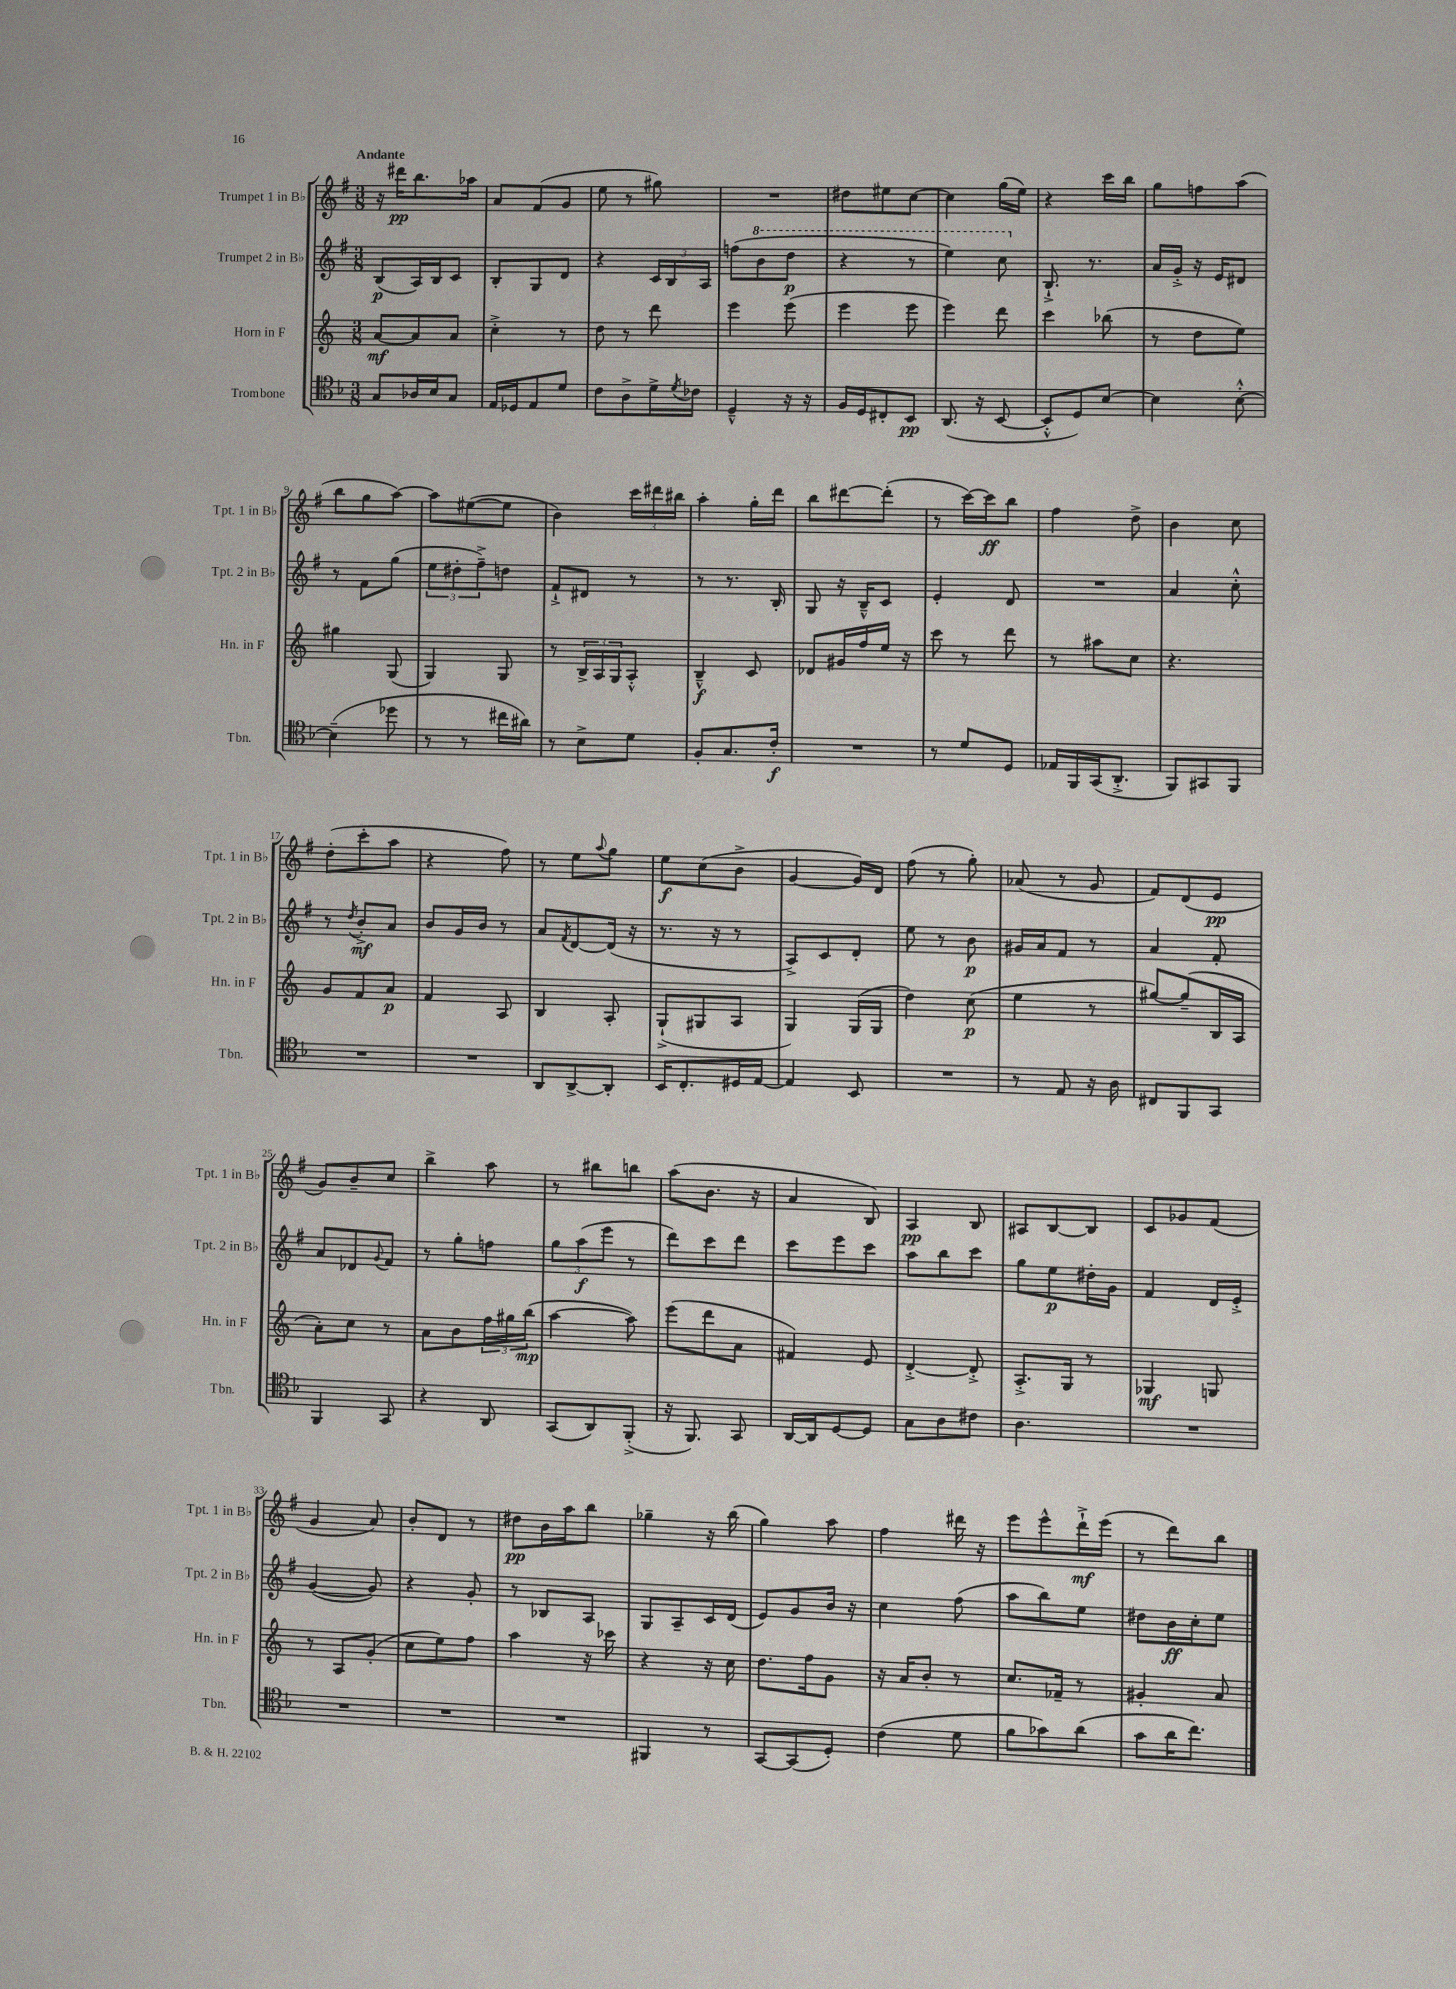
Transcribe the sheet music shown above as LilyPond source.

<<
\new StaffGroup <<
\new Staff = "s0" \with { instrumentName = "Trumpet 1 in Bb" shortInstrumentName = "Tpt. 1 in Bb" } {
    \clef treble \key g \major \numericTimeSignature \time 3/8 \tempo "Andante"
    r16 dis'''16\pp b''8. aes''16 |
    a'8 fis'8( g'8 |
    e''8 r8 gis''8) |
    R4. |
    dis''8 eis''8 c''8~ |
    c''4 g''16( e''16) |
    r4 c'''16 b''16 |
    g''8 f''8 a''8( |
    b''8 g''8 a''8~) |
    a''8 eis''8~( eis''8 |
    b'4) \tuplet 3/2 { c'''16 dis'''16 bis''16 } |
    a''4-. g''16-. d'''16 |
    b''8 dis'''8~ dis'''8-.( |
    r8 c'''16~) c'''16\ff b''8 |
    fis''4 d''8-> |
    b'4 c''8 |
    d''8-.( c'''8-. a''8 |
    r4 fis''8) |
    r8 e''8 \appoggiatura { a''8 } g''8 |
    e''8\f c''8( b'8-> |
    g'4~ g'16) d'16 |
    fis''8( r8 g''8-.) |
    aes'8( r8 g'8 |
    fis'8) d'8( e'8\pp |
    g'8) b'8-- c''8 |
    b''4-> a''8 |
    r8 bis''8 b''8 |
    a''8( b'8. r16 |
    a'4 b8) |
    a4\pp b8 |
    ais8 b8~ b8 |
    c'8 ges'8 fis'8( |
    g'4 a'8) |
    b'8-. d'8 r8 |
    dis''8\pp b'16 a''16 b''8 |
    ges''4-- r16 b''16( |
    g''4) a''8 |
    fis''4 dis'''16 r16 |
    e'''8 e'''8-^ d'''16-!->\mf e'''16( |
    r8 d'''8) b''8 \bar "|." |
}
\new Staff = "s1" \with { instrumentName = "Trumpet 2 in Bb" shortInstrumentName = "Tpt. 2 in Bb" } {
    \clef treble \key g \major \numericTimeSignature \time 3/8
    b8\p( a16) b16 c'8 |
    b8-. g8 d'8 |
    r4 \tuplet 3/2 { c'16 b16 a16 } |
    f''8( \ottava #1 b''8 d'''8\p |
    r4 r8 |
    e'''4) c'''8 \ottava #0 |
    b8.-!-> r8. |
    a'16 g'16-.-> r16 e'16 dis'8 |
    r8 fis'8 g''8( |
    \tuplet 3/2 { e''8 dis''8-. fis''8--->) } d''8 |
    fis'8-!-> dis'8 r8 |
    r8 r8. b16-. |
    g8 r16 b16---^ c'8 |
    e'4-. d'8 |
    R4. |
    a'4 c''8-.-^ |
    r8 \acciaccatura { d''8 } b'8-.->\mf a'8 |
    b'8 g'16 b'16 r8 |
    a'8 \acciaccatura { fis'8 } d'8~ d'16( r16 |
    r8. r16 r8 |
    a8->) c'8 d'8-. |
    e''8 r8 b'8\p |
    gis'16 a'16 fis'8 r8 |
    a'4 fis'8-. |
    a'8 des'8 \appoggiatura { g'8 } fis'8 |
    r8 g''8-. f''8 |
    \tuplet 3/2 { g''8 a''8\f( e'''8 } r8 |
    d'''8) c'''8 d'''8 |
    c'''8 e'''8 c'''8 |
    a''8 b''8 c'''8 |
    g''8 e''8\p dis''16-. g'16 |
    fis'4 d'16 e'16-.-> |
    g'4~( g'8) |
    r4 g'8-. |
    r8 bes8 a8 |
    g8 a8-- c'16 d'16( |
    e'8) g'8 b'16 r16 |
    c''4 fis''8( |
    a''8 b''8) e''8 |
    dis''8 b'16\ff c''16-. e''8 \bar "|." |
}
\new Staff = "s2" \with { instrumentName = "Horn in F" shortInstrumentName = "Hn. in F" } {
    \clef treble \key c \major \numericTimeSignature \time 3/8
    a'8~\mf a'8 a'8 |
    c''4-.-> r8 |
    d''8 r8 d'''8 |
    e'''4 e'''8( |
    e'''4 e'''8 |
    e'''4) d'''8 |
    c'''4 bes''8( |
    r8 d''8 e''8) |
    gis''4 g8( |
    g4) g8 |
    r8 \tuplet 3/2 { b16-> a16 g16 } a8-.-^ |
    b4---^\f c'8 |
    des'8 gis'16 f''16 e''16 r16 |
    c'''8 r8 d'''8 |
    r8 ais''8 c''8 |
    r4. |
    g'8 f'8 a'8\p |
    f'4 a8 |
    b4 a8-. |
    g8-!->( gis8 a8 |
    g4) g16( g16 |
    d''4) c''8\p( |
    e''4 r8 |
    gis''8~) gis''8--( b16 a16 |
    a'8-.) c''8 r8 |
    a'8 b'8 \tuplet 3/2 { f''16 gis''16 b''16\mp( } |
    a''4~ a''8) |
    e'''8( d'''8 a'8 |
    fis'4) e'8 |
    d'4~-.-> d'8-.-> |
    a8.-.-> g16 r8 |
    ges4\mf g8 |
    r8 a8 g'8-.( |
    c''8 e''8) f''8 |
    a''4 r16 ces'''16 |
    r4 r16 c''16 |
    d''8. f''16 g'8 |
    r16 a'16 b'8-. r8 |
    c''8. fes'16-- r8 |
    gis'4-. a'8 \bar "|." |
}
\new Staff = "s3" \with { instrumentName = "Trombone" shortInstrumentName = "Tbn." } {
    \clef tenor \key f \major \numericTimeSignature \time 3/8
    g8 aes16 bes16 g8 |
    e16 des16 e8 d'8 |
    c'8 a8-> d'16-> \acciaccatura { d'8 } ces'16 |
    d4---^ r16 r16 |
    f16 d16 cis8-. bes,8\pp |
    a,8.( r16 bes,8~ |
    bes,8-.-^ d8) bes8~ |
    bes4 bes8~-.-^ |
    bes4--( des''8 |
    r8 r8 cis''16 ais'16) |
    r8 bes8-> d'8 |
    f8-. g8. c'16-.\f |
    R4. |
    r8 d'8 d8 |
    ees16 f,16 g,16( a,8.-.-> |
    f,8) gis,8 f,8 |
    R4. |
    R4. |
    a,8 a,8~-> a,8-. |
    bes,16 c8.-. dis16 e16~ |
    e4 bes,8 |
    R4. |
    r8 e8 r16 a16 |
    cis8 f,8 g,8 |
    f,4 g,8 |
    r4 a,8 |
    g,8( a,8) f,8-.->( |
    r16 f,8.) g,8 |
    a,16~ a,16 d8~ d8 |
    g8 a8 cis'8 |
    a4. |
    R4. |
    R4. |
    R4. |
    R4. |
    fis,4 r8 |
    g,8~ g,8( d8-.) |
    c'4( d'8 |
    f'8 ges'8) a'8( |
    g'8 a'16 c''8.) \bar "|." |
}
>>
>>
